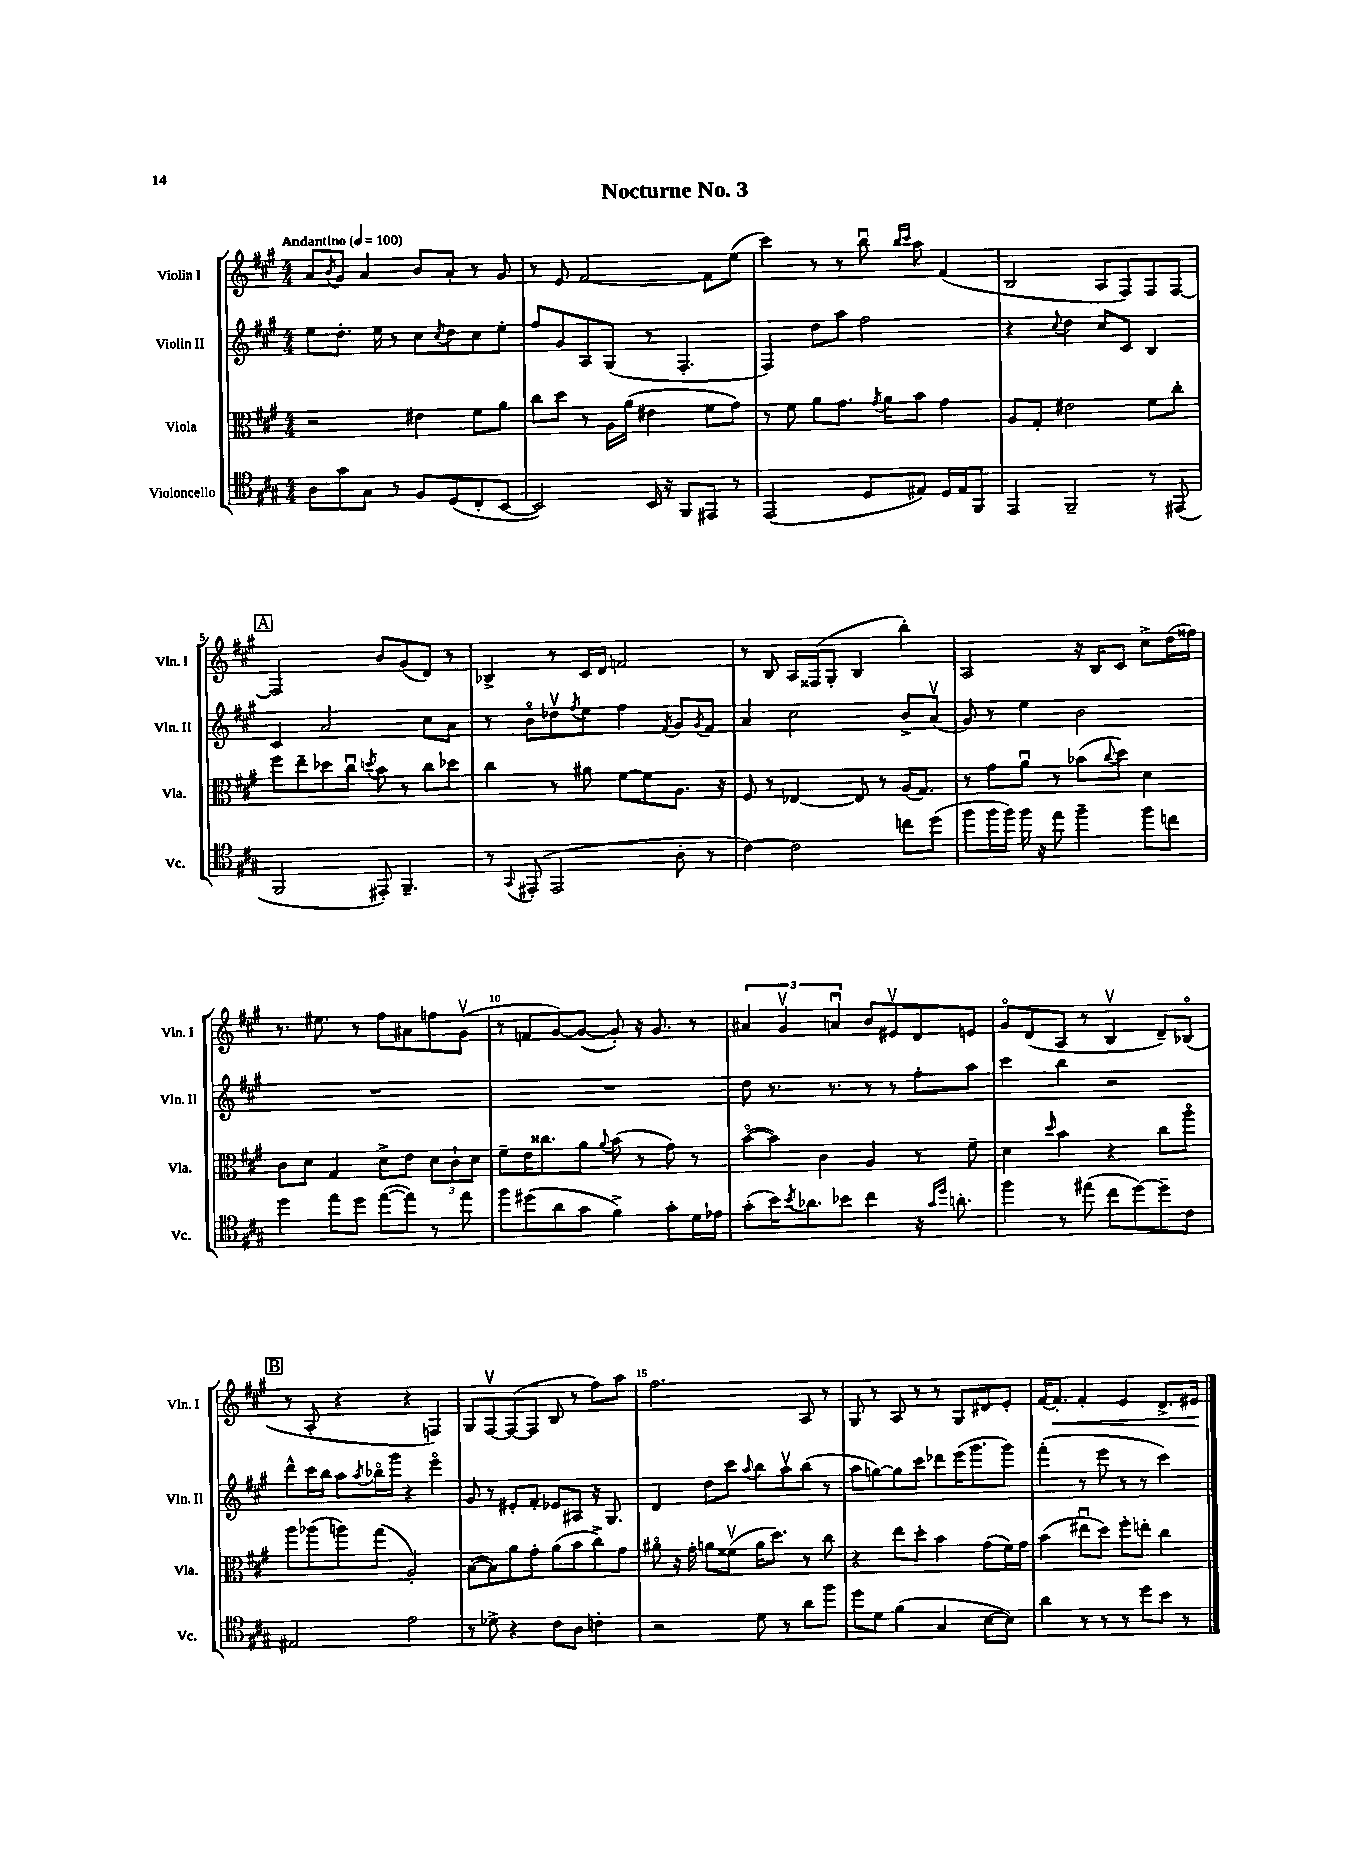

**kern	**kern	**kern	**kern
*staff4	*staff3	*staff2	*staff1
*clefC4	*clefC3	*clefG2	*clefG2
*k[f#c#g#]	*k[f#c#g#]	*k[f#c#g#]	*k[f#c#g#]
*M4/4	*M4/4	*M4/4	*M4/4
*MM100	*MM100	*MM100	*MM100
8A\L	2r	8ee\L	8a/L
.	.	.	8qb/
8g#\	.	8.dd'\J	8g#/J
8G#\J	.	.	4a/
.	.	16ee\	.
8r	.	8r	.
8F#/L	4e#\	8cc#\L	8b/L
.	.	8qcc#/	.
(8D/	.	8dd\	8a'/J
8C#'/	8f#\L	8cc#\	8r
[8BB/J	8a\J	8ee'\J	8g#/
=	=	=	=
2BB/])	8cc#\L	8ff#/L	8r
.	8dd\J	8g#/	8e/
.	8r	8A/	[2f#/
.	16A\LL	(8G#/J	.
.	(16a\JJ	.	.
16BB/	4e#\	8r	.
16r	.	.	.
8FF#/L	.	4.F#'/	.
8EE#/J	8f#\L	.	8f#\]L
8r	8g#\J)	.	(8ee\J
=	=	=	=
(2EE/	8r	4F#/)	4ccc#\)
.	8f#\	.	.
.	8a\L	8dd\L	8r
.	8.g#\J	8aa\J	8r
8D/L	.	2ff#\	8bbu\
.	8qg#/	.	.
.	16a\LK	.	.
.	.	.	16qqbb/LL
.	.	.	16qqccc#/JJ
8E#/J)	8b\J	.	8aa\
16D/LL	4g#\	.	(4f#/
16E#/J	.	.	.
8FF#/J	.	.	.
=	=	=	=
4EE/	8A/L	4r	2B/
.	8G#'/J	.	.
.	.	8qqcc#/	.
2FF#~/	2e#\	4dd\	.
.	.	8cc#/L	8A/L
.	.	8c#/J	8F#/)
8r	8f#\L	4B/	8F#/
(8EE#/	8cc#'\J	.	[8F#/J
=	=	=	=
2FF#/	8ff#\L	4c#/	2F#/]
.	8ee~\	.	.
.	8dd-\	2a/	.
.	8cc#u\J	.	.
.	8qdd/	.	.
8EE#'/)	8b\	.	8b/L
4.FF#~/	8r	.	(8g#/
.	8cc#\L	8cc#\L	8d/J)
.	8dd-\J	8a\J	8r
=	=	=	=
8r	4cc#\	8r	4B-^/
8qqGG#/	.	.	.
(8EE#'/	.	8bo\L	.
2EE#/	8r	8dd-v\	8r
.	.	8qff#/	.
.	8a#\	8ee\J	16c#/LL
.	.	.	16d/JJ
.	[8f#\L	4ff#\	2f/
.	8f#\]	.	.
.	.	8qf#/	.
8A'\	8.A\J	8g#/L	.
.	.	8qg#/	.
8r	.	8f#/J	.
.	16r	.	.
=	=	=	=
[4c#\)	8F#/	4a/	8r
.	8r	.	8B/
2c#\]	[4E-/	2cc#\	16A/LL
.	.	.	(16F##/J
.	.	.	8G#'/J
.	8E-/]	.	4B/
.	8r	.	.
8cc\L	(16A/LK	8b^/L	4bb'\)
.	8.G#/J)	.	.
(8dd\J	.	(8av/J	.
=	=	=	=
8ff#\L	8r	8g#/)	2A/
16ff#\L	8g#\L	8r	.
16ff#\JJ)	.	.	.
16ff#\	8au\J	4ee\	.
16r	.	.	.
8ee\	8r	.	.
4ff#~\	(8b-\L	2b\	16r
.	.	.	16B/LK
.	8qqcc#/	.	.
.	8dd\J)	.	8c#/J
8ff#\L	4d\	.	8cc#^\L
8cc\J	.	.	(16dd\L
.	.	.	16ff##\JJ)
=	=	=	=
4dd\	8c#\L	1r	8.r
.	8d\J	.	.
.	.	.	8.ee#\
8ee\L	4G#/	.	.
8dd\J	.	.	8r
([8ee\L	8d^\L	.	8ff#\L
8ee\]J)	8e\J	.	8a#\
8r	12d\L	.	8ff\
.	12c#`\	.	.
8ee\	.	.	(8g#v\J
.	12d\J	.	.
=	=	=	=
8ff#\L	8f#~\L	1r	8r
(8dd#\	16e\K	.	8f/L
.	8.cc##\	.	.
8a\	.	.	[8g#/)
8g#\J	8a\J	.	(8g#/_J
.	8qqa/	.	.
4f#^\)	(8b\	.	8g#'/])
.	8r	.	16r
.	.	.	8.g#/
8g#'\L	8g#\)	.	.
16d\L	8r	.	8r
16e-\JJ	.	.	.
=	=	=	=
(8g#'\L	([8bo\L	8dd\	6a#/
16b\K)	8b\]J)	8.r	.
.	.	.	6g#v/
8qb/	.	.	.
8.a-\	.	.	.
.	4c#\	.	.
.	.	8.r	.
.	.	.	6au/
8b-\J	.	.	.
4cc#\	4A/	8r	8b/L
.	.	8r	8e#v/
16r	8r	8ff#'\L	8d/
16qqg#/LL	.	.	.
16qqdd/JJ	.	.	.
8.a'\	.	.	.
.	8f#~\	8aa\J	8e/J
=	=	=	=
4ff#\	4d\	4ccc#\	8g#o/L
.	.	.	(8d/
.	16qqdd/	.	.
8r	4b\	4bb\	8A/J
(8ee#\	.	.	8r
8cc#\L	4r	2r	4Bv/
[8dd\)	.	.	.
8dd~\]	8cc#\L	.	8d~/L)
8c#\J	8aao\J	.	(8B-o/J
=	=	=	=
2E#/	8aa\L	8ddd^^\L	8r
.	(8aa-\	16ccc#\L	8A'/
.	.	16bb\JJ	.
.	8aa\)	8aa\L	4r
.	.	8qaa/	.
.	(8gg#\J	16bb-o\L	.
.	.	16ggg#\JJ	.
2e\	2A'/)	4r	4r
.	.	4eeeo\	4F/)
=	=	=	=
8r	([8B\L	8g#/	8G#/L
8d-^\	8B\])	8r	[8F#v/
4r	8a\	8e#'/L	(8F#/_
.	8g#'\J	8f#'/J	8F#/]J
8c#\L	(8a\L	8e-/L	8B/
8A\J	8b\	8A#/J	8r
4c'\	8cc#^\)	16r	8ff#\L)
.	.	8.G#/	.
.	8g#\J	.	8aa\J
=	=	=	=
2r	8a#o\	4d/	2.ff#\
.	16r	.	.
.	16g#'\	.	.
.	8a\L	8dd\L	.
.	(8f##v\J	8ccc#\J	.
.	.	8qqaa/	.
8d\	16a\LK	8bb\L	.
.	8.dd\J)	.	.
8r	.	8aav\	.
8a\L	8r	(8bb\J	8A/
8ff#\J	8cc#\	8r	8r
=	=	=	=
8dd\L	4r	8aa\L	8G#/
8d\J	.	[8gg\)	8r
(4f#\	8ee\L	8gg\]	8A/
.	8dd'\J	8ccc#\J	8r
4G#/	4b\	8ddd-\L	8r
.	.	(16eee\K	8G#/L
.	.	8.ggg#\	.
[8B\L	(8g#\L	.	8d#/
8B\]J)	16f#\L)	8ggg#\J)	8e'/J
.	16g#\JJ	.	.
=	=	=	=
4a\	(4b\	(4fff#'\	[16f#/LK
.	.	.	8.f#'/]J
8r	8ee#u\L	8r	4f#'/
8r	8dd\J)	8eee\	.
8r	8ff#'\L	8r	4e/
8dd\L	8ee'\J	8r	.
8b\J	4cc#\	4ccc#\)	8.d^/L
8r	.	.	.
.	.	.	16e#/Jk
==	==	==	==
*-	*-	*-	*-
